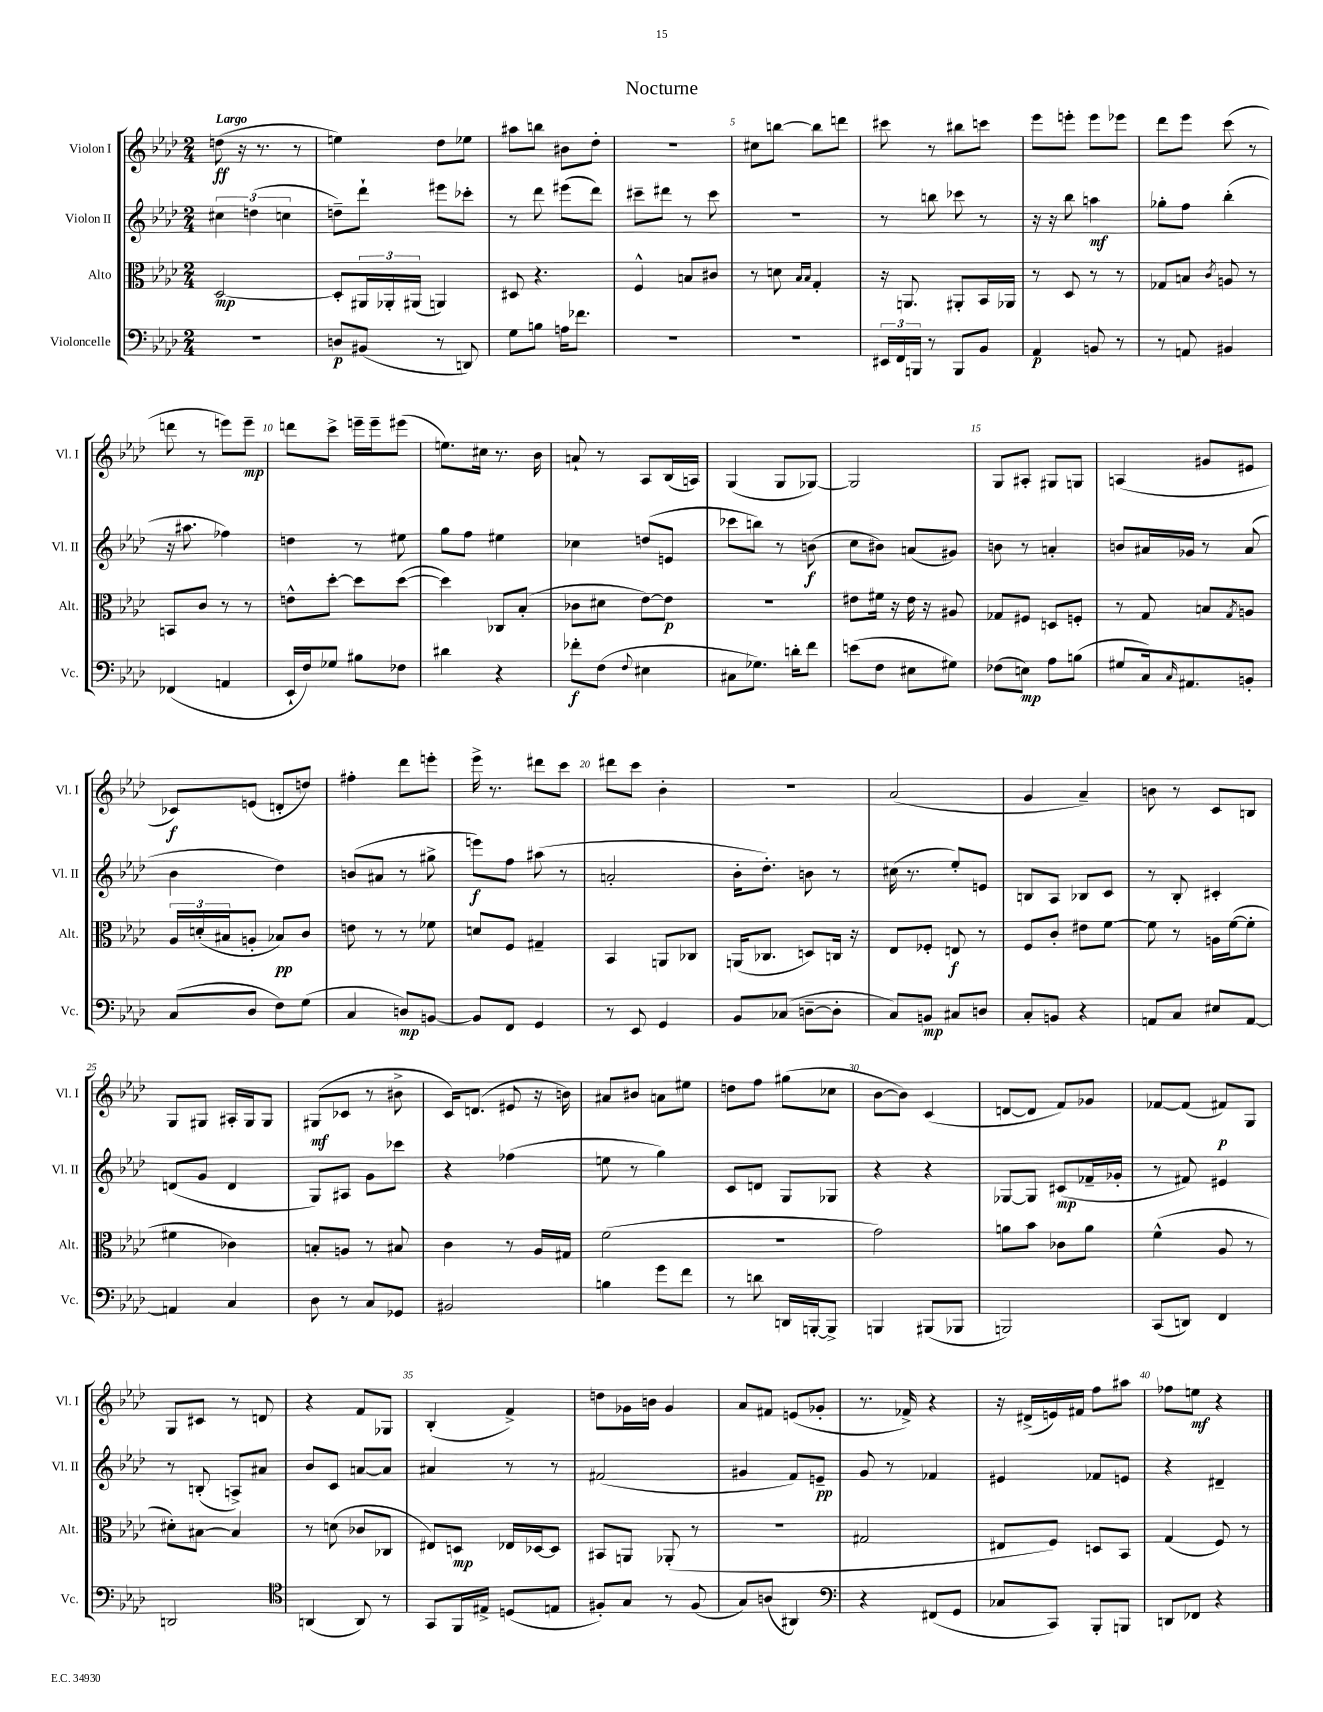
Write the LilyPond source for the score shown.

\header { title = "Nocturne" }
<<
\new StaffGroup <<
\new Staff = "s0" \with { instrumentName = "Violon I" shortInstrumentName = "Vl. I" } {
    \clef treble \key aes \major \numericTimeSignature \time 2/4 \tempo "Largo"
    d''8\ff( r16 r8. r8 |
    e''4) des''8 ees''8 |
    ais''8 b''8 bis'8 des''8-. |
    R2 |
    cis''8 b''8~ b''8 d'''8 |
    cis'''8 r8 bis''8 c'''8 |
    ees'''8 e'''8-. e'''8 ees'''8 |
    des'''8 ees'''8 c'''8( r8 |
    d'''8 r8 e'''8) e'''8--\mp |
    d'''8 c'''8-> e'''16-- e'''16-- eis'''8( |
    e''8.) cis''16 r8. bes'16 |
    a'8-! r8 aes8 bes16( a16) |
    g4( g8 ges8~) |
    ges2 |
    g8 ais8-. gis8 g8 |
    a4( gis'8 eis'8 |
    ces'8\f) e'8( d'8-. d''8) |
    fis''4-. des'''8 e'''8-. |
    ees'''16-> r8. dis'''8 c'''8 |
    dis'''8 c'''8 bes'4-. |
    r2 |
    aes'2( |
    g'4 aes'4--) |
    b'8 r8 c'8 b8 |
    g8 gis8 ais16-. gis16 gis8 |
    gis8\mf( ces'8 r8 bis'8-> |
    c'16) d'8.( eis'8 r16 b'16) |
    ais'8 bis'8 a'8 eis''8 |
    d''8 f''8 gis''8( ces''8 |
    bes'8~ bes'8) c'4( |
    d'8~ d'8 f'8) ges'8 |
    fes'8~ fes'8( fis'8\p) g8 |
    g8 cis'8 r8 d'8 |
    r4 f'8 ges8 |
    bes4-.( f'4->) |
    d''8 ges'16 b'16 ges'4 |
    aes'8 fis'8 e'8( ges'8-. |
    r8. fes'16->) r4 |
    r16 dis'16->( e'16) fis'16 f''8 ais''8 |
    fes''8 e''8\mf r4 \bar "|." |
}
\new Staff = "s1" \with { instrumentName = "Violon II" shortInstrumentName = "Vl. II" } {
    \clef treble \key aes \major \numericTimeSignature \time 2/4
    \tuplet 3/2 { cis''4 d''4( c''4 } |
    d''8--) des'''8-! eis'''8 ces'''8-. |
    r8 des'''8 eis'''8( des'''8) |
    cis'''8-- dis'''8 r8 cis'''8 |
    R2 |
    r8 b''8 ces'''8 r8 |
    r16 r16 bes''8 a''4\mf |
    ges''8-. f''8 bes''4-.( |
    r16 ais''8. fes''4) |
    d''4 r8 eis''8 |
    g''8 f''8 eis''4 |
    ces''4 d''8( e'8 |
    ces'''8 b''8) r8 b'8\f( |
    c''8 bis'8) a'8( gis'8) |
    b'8 r8 a'4-. |
    b'8 ais'16 ges'16 r8 ais'8( |
    bes'4 des''4) |
    b'8( ais'8 r8 gis''8-> |
    e'''8\f) f''8 ais''8( r8 |
    a'2-. |
    bes'16-. des''8.-.) b'8 r8 |
    cis''16( r8. ees''8-.) e'8 |
    b8 aes8 bes8 c'8 |
    r8 bes8-. cis'4-. |
    d'8( g'8 d'4 |
    g8) ais8 g'8 ces'''8 |
    r4 fes''4( |
    e''8 r8 g''4) |
    c'8 d'8 g8 ges8 |
    r4 r4 |
    ges8~ ges8 cis'8\mp( fes'16-- ges'16-. |
    r8 fis'8) eis'4 |
    r8 b8-.( a8->) ais'8 |
    bes'8 c'8 a'8~ a'8 |
    ais'4 r8 r8 |
    fis'2( |
    gis'4 f'8) e'8--\pp |
    g'8 r8 fes'4 |
    eis'4 fes'8 e'8 |
    r4 dis'4-- \bar "|." |
}
\new Staff = "s2" \with { instrumentName = "Alto" shortInstrumentName = "Alt." } {
    \clef alto \key aes \major \numericTimeSignature \time 2/4
    des2~\mp |
    des8-. \tuplet 3/2 { ais,16 aes,16-. ais,16( } a,4) |
    dis8 r4. |
    f4-^ b8 cis'8 |
    r8 d'8 \grace { bes16 bes16 } g4-. |
    r16 a,8. ais,8-. bes,16 aes,16 |
    r8 des8 r8 r8 |
    ges8 b8 \acciaccatura { c'8 } a8 r8 |
    b,8 c'8 r8 r8 |
    e'8-^ des''8~-. des''8 des''8~( |
    des''4) ces8 bes8-.( |
    ces'8 dis'8 ees'8~) ees'8\p |
    R2 |
    eis'8 fis'16 r16 eis'16 r16 ais8 |
    ges8 fis8 d8 f8-. |
    r8 g8 b8 \acciaccatura { g8 } a8 |
    \tuplet 3/2 { aes16 d'16-.( bis16 } a8-. bes8\pp) c'8 |
    e'8 r8 r8 fes'8 |
    d'8 f8 gis4-- |
    bes,4 a,8 ces8 |
    a,16( ces8. d8) c16 r16 |
    ees8 fes8-. e8\f r8 |
    f8 c'8-. eis'8 f'8~ |
    f'8 r8 a16 f'16~( f'8-. |
    fis'4 ces'4) |
    b8-. a8 r8 bis8 |
    c'4 r8 aes16 gis16 |
    f'2( |
    R2 |
    g'2) |
    a'8 bes'8 ces'8 a'8 |
    f'4-^( aes8 r8 |
    dis'8-.) bis8~ bis4 |
    r8 d'8( ces'8 ces8 |
    eis8) d8\mp ees16 des16~ des8 |
    bis,8 a,8 aes,8-.( r8 |
    R2 |
    gis2 |
    eis8 f8) d8 bes,8 |
    g4( f8) r8 \bar "|." |
}
\new Staff = "s3" \with { instrumentName = "Violoncelle" shortInstrumentName = "Vc." } {
    \clef bass \key aes \major \numericTimeSignature \time 2/4
    R2 |
    d8\p bis,8( r8 d,8) |
    g8 b8 a16 fes'8. |
    R2 |
    R2 |
    \tuplet 3/2 { eis,16 f,16 b,,16 } r8 b,,8 bes,8 |
    aes,4\p b,8 r8 |
    r8 a,8 bis,4 |
    fes,4( a,4 |
    ees,16-! f16) ges8 bis8 fes8 |
    dis'4 r4 |
    fes'8-.\f f8( \appoggiatura { f8 } eis4 |
    cis8 ges8.) d'16-. f'8 |
    e'8( f8 eis8 gis8) |
    fes8( e8\mp) aes8 b8( |
    gis8 c16) \grace { c16 } ais,8. b,8-. |
    c8( des8 f8) g8( |
    c4 d8\mp) b,8~ |
    b,8 f,8 g,4 |
    r8 ees,8 g,4 |
    bes,8 ces8( d8~-- d8-. |
    c8) b,8\mp cis8 d8 |
    c8-. b,8 r4 |
    a,8 c8 eis8 a,8~ |
    a,4 c4 |
    des8 r8 c8 ges,8 |
    bis,2 |
    b4 g'8 f'8 |
    r8 d'8 d,16 b,,16~-. b,,8-> |
    b,,4 bis,,8( bes,,8 |
    b,,2) |
    c,8( d,8) f,4 |
    d,2 |
    \clef tenor a,4( a,8) r8 |
    g,8 f,16 eis16-> d8( e8 |
    fis8-.) g8 r8 fis8( |
    g8) a8( ais,4) |
    \clef bass r4 fis,8( g,8 |
    ces8 c,8) bes,,8-. b,,8 |
    d,8 fes,8 r4 \bar "|." |
}
>>
>>
\layout { \context { \Score \override BarNumber.break-visibility = ##(#f #t #t) barNumberVisibility = #(every-nth-bar-number-visible 5) } }
